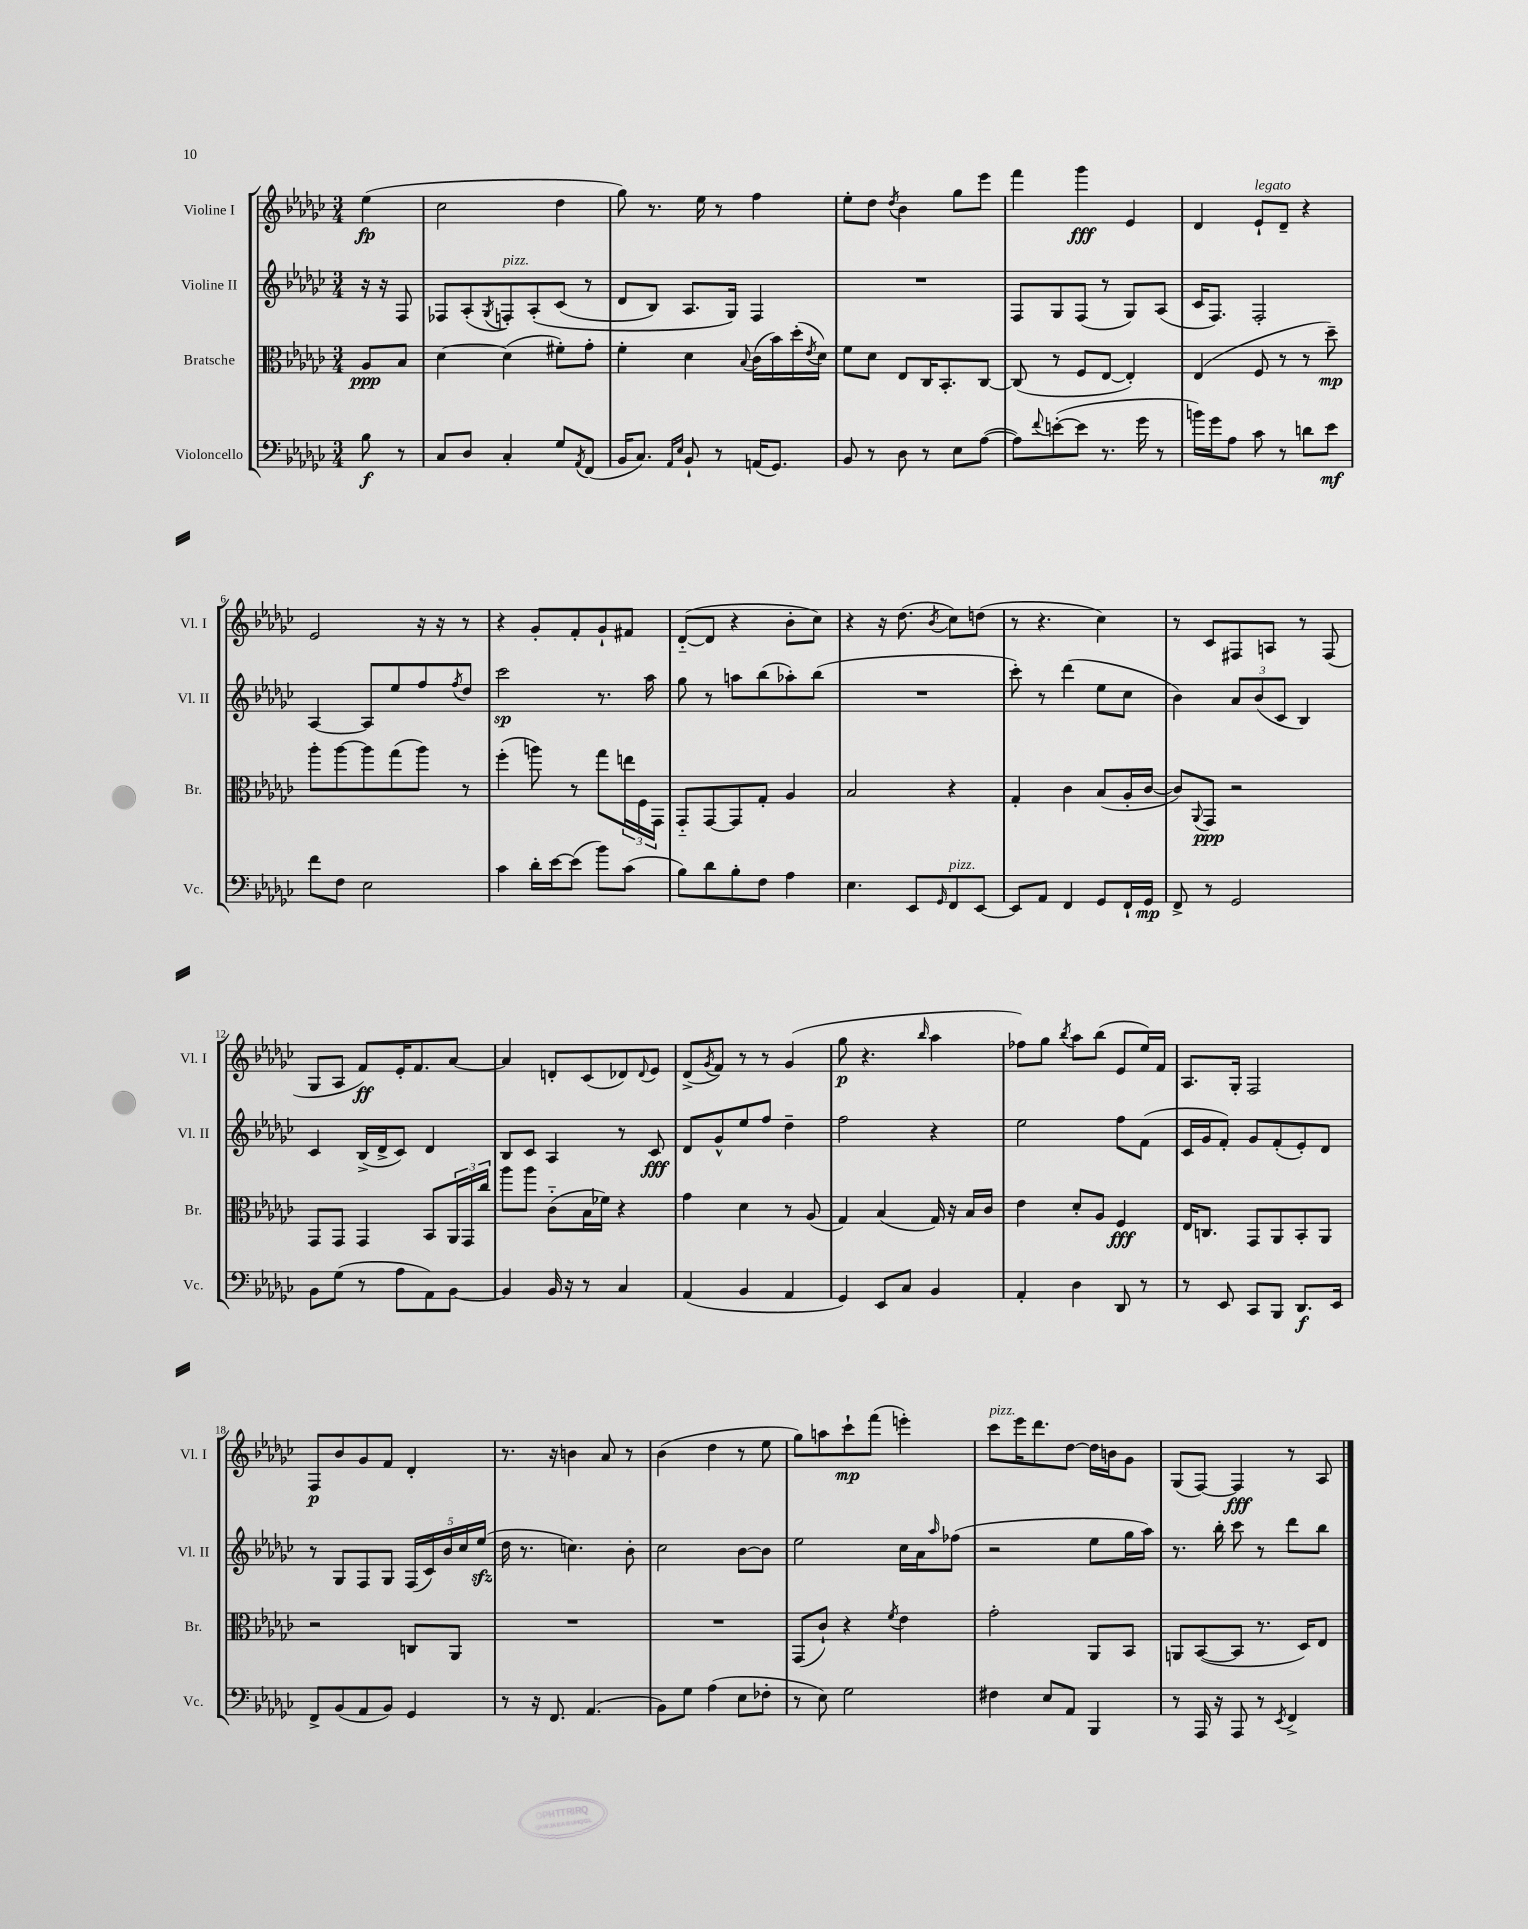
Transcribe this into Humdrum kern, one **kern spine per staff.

**kern	**dynam	**kern	**dynam	**kern	**dynam	**kern	**dynam
*part4	*part4	*part3	*part3	*part2	*part2	*part1	*part1
*staff4	*staff4	*staff3	*staff3	*staff2	*staff2	*staff1	*staff1
*I"Violoncello	*	*I"Bratsche	*	*I"Violine II	*	*I"Violine I	*
*I'Vc.	*	*I'Br.	*	*I'Vl. II	*	*I'Vl. I	*
*clefF4	*	*clefC3	*	*clefG2	*	*clefG2	*
*k[b-e-a-d-g-c-]	*	*k[b-e-a-d-g-c-]	*	*k[b-e-a-d-g-c-]	*	*k[b-e-a-d-g-c-]	*
*M3/4	*	*M3/4	*	*M3/4	*	*M3/4	*
=	=	=	=	=	=	=	=
8B-\	f	8A-/L	ppp	16r	.	(4ee-\	fp
.	.	.	.	16r	.	.	.
8r	.	8B-/J	.	8F/	.	.	.
=1	=1	=1	=1	=1	=1	=1	=1
8C-/L	.	[4d-\	.	8F-X/L	.	2cc-\	.
8D-/J	.	.	.	(8A-'/	.	.	.
.	.	.	.	8qG-/	.	.	.
!	!	!	!	!LO:TX:a:i:t=pizz.	!	!	!
4C-'/	.	(4d-\]	.	8Fn'/)	.	.	.
.	.	.	.	(8A-'/	.	.	.
8G-/L	.	8f#X'\L)	.	(8c-/J	.	4dd-\	.
8qAA-/	.	.	.	.	.	.	.
(8FF/J	.	8g-'\J	.	8r	.	.	.
=2	=2	=2	=2	=2	=2	=2	=2
16BB-/KL	.	4f'\	.	8d-/L	.	8gg-\)	.
8.C-/J)	.	.	.	.	.	.	.
.	.	.	.	8B-/J)	.	8.r	.
16qqAA-/LL	.	.	.	.	.	.	.
16qqE-/JJ	.	.	.	.	.	.	.
8BB-`/	.	4d-\	.	8.A-/L	.	.	.
.	.	.	.	.	.	16ee-\	.
8r	.	.	.	.	.	8r	.
.	.	.	.	16G-/Jk)	.	.	.
.	.	8qqB-/	.	.	.	.	.
(16AAn/KL	.	(16c-\LL	.	4F/	.	4ff\	.
8.GG-/J)	.	16b-\)	.	.	.	.	.
.	.	(16dd-'\	.	.	.	.	.
.	.	8qe-/	.	.	.	.	.
.	.	16d-\JJ)	.	.	.	.	.
=3	=3	=3	=3	=3	=3	=3	=3
8BB-/	.	8f\L	.	2.r	.	8ee-'\L	.
8r	.	8d-\J	.	.	.	8dd-\J	.
.	.	.	.	.	.	8qdd-/	.
8D-\	.	8E-/L	.	.	.	4b-\	.
8r	.	16C-/K	.	.	.	.	.
.	.	8.BB-'/	.	.	.	.	.
8E-\L	.	.	.	.	.	8gg-\L	.
([8A-\J	.	[8C-/J	.	.	.	8eee-\J	.
=4	=4	=4	=4	=4	=4	=4	=4
8A-\L])	.	(8C-/]	.	8F/L	.	4fff\	.
8qqf/	.	.	.	.	.	.	.
([8en'\	.	8r	.	8G-/	.	.	.
8e\J]	.	8F/L	.	(8F/J	.	4ggg-\	fff
8.r	.	[8E-/J	.	8r	.	.	.
.	.	4E-'/])	.	8G-/L)	.	4e-/	.
16g-\	.	.	.	.	.	.	.
8r	.	.	.	(8A-/J	.	.	.
=5	=5	=5	=5	=5	=5	=5	=5
16bn\LL)	.	(4E-/	.	16c-/KL	.	4d-/	.
16g-\J	.	.	.	8.F/J)	.	.	.
8A-\J	.	.	.	.	.	.	.
!	!	!	!	!	!	!LO:TX:a:i:t=legato	!
8c-\	.	8F/	.	2F'/	.	8e-`/L	.
8r	.	8r	.	.	.	8d-~/J	.
8dn\L	.	8r	.	.	.	4r	.
8e-\J	mf	8dd-~\)	mp	.	.	.	.
!!LO:LB:g=z
=6	=6	=6	=6	=6	=6	=6	=6
8f\L	.	8aa-'\L	.	[4A-/	.	2e-/	.
8F\J	.	[8aa-\	.	.	.	.	.
2E-\	.	8aa-\]	.	8A-/L]	.	.	.
.	.	(8gg-\	.	8ee-/	.	.	.
.	.	8aa-\J)	.	8ff/	.	16r	.
.	.	.	.	.	.	16r	.
.	.	.	.	8qff/	.	.	.
.	.	8r	.	8dd-/J	.	8r	.
=7	=7	=7	=7	=7	=7	=7	=7
4c-\	.	(4ff'\	.	2ccc-\	sp	4r	.
16d-'\LL	.	8aan\)	.	.	.	8g-'/L	.
[16e-\J	.	.	.	.	.	.	.
(8e-\J]	.	8r	.	.	.	8f'/	.
8b-\L)	.	8gg-\L	.	8.r	.	8g-`/	.
(8c-\J	.	24een\L	.	.	.	8f#X/J	.
.	.	24F\	.	.	.	.	.
.	.	.	.	16aa-\	.	.	.
.	.	24GG-\JJ	.	.	.	.	.
=8	=8	=8	=8	=8	=8	=8	=8
8B-\L)	.	8GG-/L	.	8gg-\	.	([8d-/L	.
8d-\	.	[8GG-/	.	8r	.	8d-/J]	.
8B-'\	.	8GG-/]	.	8aan\L	.	4r	.
8F\J	.	8G-'/J	.	(8bb-\	.	.	.
4A-\	.	4A-/	.	8aa-X'\)	.	8b-'\L	.
.	.	.	.	(8bb-\J	.	8cc-\J)	.
=9	=9	=9	=9	=9	=9	=9	=9
4.E-\	.	2B-/	.	2.r	.	4r	.
.	.	.	.	.	.	16r	.
.	.	.	.	.	.	(8.dd-\	.
8EE-/L	.	.	.	.	.	.	.
16qqGG-/	.	.	.	.	.	8qb-/	.
!LO:TX:a:i:t=pizz.	!	!	!	!	!	!	!
8FF/	.	4r	.	.	.	8cc-\L)	.
[8EE-/J	.	.	.	.	.	(8ddn\J	.
=10	=10	=10	=10	=10	=10	=10	=10
8EE-/L]	.	4G-'/	.	8ccc-'\)	.	8r	.
8AA-/J	.	.	.	8r	.	4.r	.
4FF/	.	4c-\	.	(4ddd-\	.	.	.
8GG-/L	.	(8B-/L	.	8ee-\L	.	4cc-\)	.
16FF`/L	.	16A-'/L	.	8cc-\J	.	.	.
16GG-/JJ	mp	[16c-/JJ	.	.	.	.	.
=11	=11	=11	=11	=11	=11	=11	=11
8FF^/	.	8c-/L])	.	4b-\)	.	8r	.
.	.	8qqAA-/	.	.	.	.	.
8r	.	8GG-/J	ppp	.	.	8c-/L	.
2GG-/	.	2r	.	12a-/L	.	8F#X/	.
.	.	.	.	(12b-/	.	.	.
.	.	.	.	.	.	8An/J	.
.	.	.	.	12c-/J	.	.	.
.	.	.	.	4B-/)	.	8r	.
.	.	.	.	.	.	(8F#/	.
!!LO:LB:g=z
=12	=12	=12	=12	=12	=12	=12	=12
8BB-\L	.	8GG-/L	.	4c-/	.	8G-/L	.
(8G-\J	.	8GG-/J	.	.	.	8A-/J	.
8r	.	4GG-/	.	(16B-^/LL	.	8f/L)	ff
.	.	.	.	16d-^/J	.	.	.
8A-\L	.	.	.	8c-/J)	.	16e-'/K	.
.	.	.	.	.	.	8.f/	.
8AA-\)	.	8BB-/L	.	4d-/	.	.	.
[8BB-\J	.	24AA-/L	.	.	.	[8a-/J	.
.	.	24GG-/	.	.	.	.	.
.	.	24cc-/JJ	.	.	.	.	.
=13	=13	=13	=13	=13	=13	=13	=13
4BB-/]	.	8aa-\L	.	8B-/L	.	4a-/]	.
.	.	8aa-\J	.	8c-/J	.	.	.
16BB-/	.	(8c-\L	.	4A-/	.	8dn'/L	.
16r	.	.	.	.	.	.	.
8r	.	16B-\L	.	.	.	(8c-/	.
.	.	16f-X\JJ)	.	.	.	.	.
4C-/	.	4r	.	8r	.	8d-X/)	.
.	.	.	.	.	.	8qqd-/	.
.	.	.	.	8c-/	fff	8e-/J	.
=14	=14	=14	=14	=14	=14	=14	=14
(4AA-/	.	4g-\	.	8d-/L	.	(8d-^/L	.
.	.	.	.	.	.	8qg-/	.
.	.	.	.	8g-^^/	.	8f/J)	.
4BB-/	.	4d-\	.	8ee-/	.	8r	.
.	.	.	.	8ff/J	.	8r	.
4AA-/	.	8r	.	4dd-~\	.	(4g-/	.
.	.	(8A-/	.	.	.	.	.
=15	=15	=15	=15	=15	=15	=15	=15
4GG-/)	.	4G-/)	.	2ff\	.	8gg-\	p
.	.	.	.	.	.	4.r	.
8EE-/L	.	(4B-/	.	.	.	.	.
8C-/J	.	.	.	.	.	.	.
.	.	.	.	.	.	16qqbb-/	.
4BB-/	.	16G-/)	.	4r	.	4aa-\	.
.	.	16r	.	.	.	.	.
.	.	16B-/LL	.	.	.	.	.
.	.	16c-/JJ	.	.	.	.	.
=16	=16	=16	=16	=16	=16	=16	=16
4AA-'/	.	4e-\	.	2ee-\	.	8ff-X\L)	.
.	.	.	.	.	.	8gg-\J	.
.	.	.	.	.	.	8qbb-/	.
4D-\	.	8d-'/L	.	.	.	8aa-\L	.
.	.	8A-/J	.	.	.	(8bb-\J	.
8DD-/	.	4F/	fff	8ff\L	.	8e-/L	.
8r	.	.	.	(8f\J	.	16ee-/L)	.
.	.	.	.	.	.	16f/JJ	.
=17	=17	=17	=17	=17	=17	=17	=17
8r	.	16E-/KL	.	16c-/LL	.	8.A-/L	.
.	.	8.Cn/J	.	16g-/J	.	.	.
8EE-/	.	.	.	8f'/J)	.	.	.
.	.	.	.	.	.	16G-'/Jk	.
8CC-/L	.	8GG-/L	.	8g-/L	.	2F/	.
8BBB-/J	.	8AA-/	.	(8f'/	.	.	.
8.DD-/L	f	8BB-'/	.	8e-'/)	.	.	.
.	.	8AA-/J	.	8d-/J	.	.	.
16EE-/Jk	.	.	.	.	.	.	.
!!LO:LB:g=z
=18	=18	=18	=18	=18	=18	=18	=18
8FF^/L	.	2r	.	8r	.	8F/L	p
(8BB-/	.	.	.	8G-/L	.	8b-/	.
8AA-/	.	.	.	8F/	.	8g-/	.
8BB-/J)	.	.	.	8G-/J	.	8f/J	.
4GG-/	.	8Cn/L	.	(20F/LL	.	4d-'/	.
.	.	.	.	20c-/)	.	.	.
.	.	.	.	20b-/	.	.	.
.	.	8AA-/J	.	.	.	.	.
.	.	.	.	20cc-/	.	.	.
.	.	.	.	(20ee-zz/JJ	.	.	.
=19	=19	=19	=19	=19	=19	=19	=19
8r	.	2.r	.	16dd-\	.	8.r	.
.	.	.	.	8.r	.	.	.
16r	.	.	.	.	.	.	.
8.FF/	.	.	.	.	.	16r	.
.	.	.	.	4.ccn\)	.	4bn\	.
(4.AA-/	.	.	.	.	.	.	.
.	.	.	.	.	.	8a-/	.
.	.	.	.	8b-'\	.	8r	.
=20	=20	=20	=20	=20	=20	=20	=20
8BB-\L)	.	2.r	.	2cc-\	.	(4b-\	.
8G-\J	.	.	.	.	.	.	.
(4A-\	.	.	.	.	.	4dd-\	.
8E-\L	.	.	.	[8b-\L	.	8r	.
8F-X'\J	.	.	.	8b-\J]	.	8ee-\	.
=21	=21	=21	=21	=21	=21	=21	=21
8r	.	(8GG-/L	.	2ee-\	.	8gg-\L)	.
8E-\)	.	8c-`/J)	.	.	.	8aan\	.
2G-\	.	4r	.	.	.	8ccc-`\	mp
.	.	.	.	.	.	(8fff\J	.
.	.	8qf/	.	.	.	.	.
.	.	4e-\	.	16cc-\LL	.	4eeen'\)	.
.	.	.	.	16a-\J	.	.	.
.	.	.	.	16qqaa-/	.	.	.
.	.	.	.	(8ff-X\J	.	.	.
=22	=22	=22	=22	=22	=22	=22	=22
!	!	!	!	!	!	!LO:TX:a:i:t=pizz.	!
4F#X\	.	2g-'\	.	2r	.	8ccc-\L	.
.	.	.	.	.	.	16eee-\K	.
.	.	.	.	.	.	8.ddd-\	.
8E-/L	.	.	.	.	.	.	.
8AA-/J	.	.	.	.	.	[8dd-\J	.
4BBB-/	.	8AA-/L	.	8ee-\L	.	16dd-\LL]	.
.	.	.	.	.	.	16bn\J	.
.	.	8BB-/J	.	16gg-\L	.	8g-\J	.
.	.	.	.	16aa-\JJ)	.	.	.
=23	=23	=23	=23	=23	=23	=23	=23
8r	.	8AAn/L	.	8.r	.	(8G-/L	.
16AAA-/	.	([8BB-/	.	.	.	[8F/J)	.
16r	.	.	.	16bb-'\	.	.	.
8AAA-/	.	8BB-/J]	.	8ccc-\	.	4F/]	fff
8r	.	8.r	.	8r	.	.	.
8qEE-/	.	.	.	.	.	.	.
4FF^/	.	.	.	8ddd-\L	.	8r	.
.	.	16D-/KL)	.	.	.	.	.
.	.	8E-/J	.	8bb-\J	.	8A-/	.
==	==	==	==	==	==	==	==
*-	*-	*-	*-	*-	*-	*-	*-
